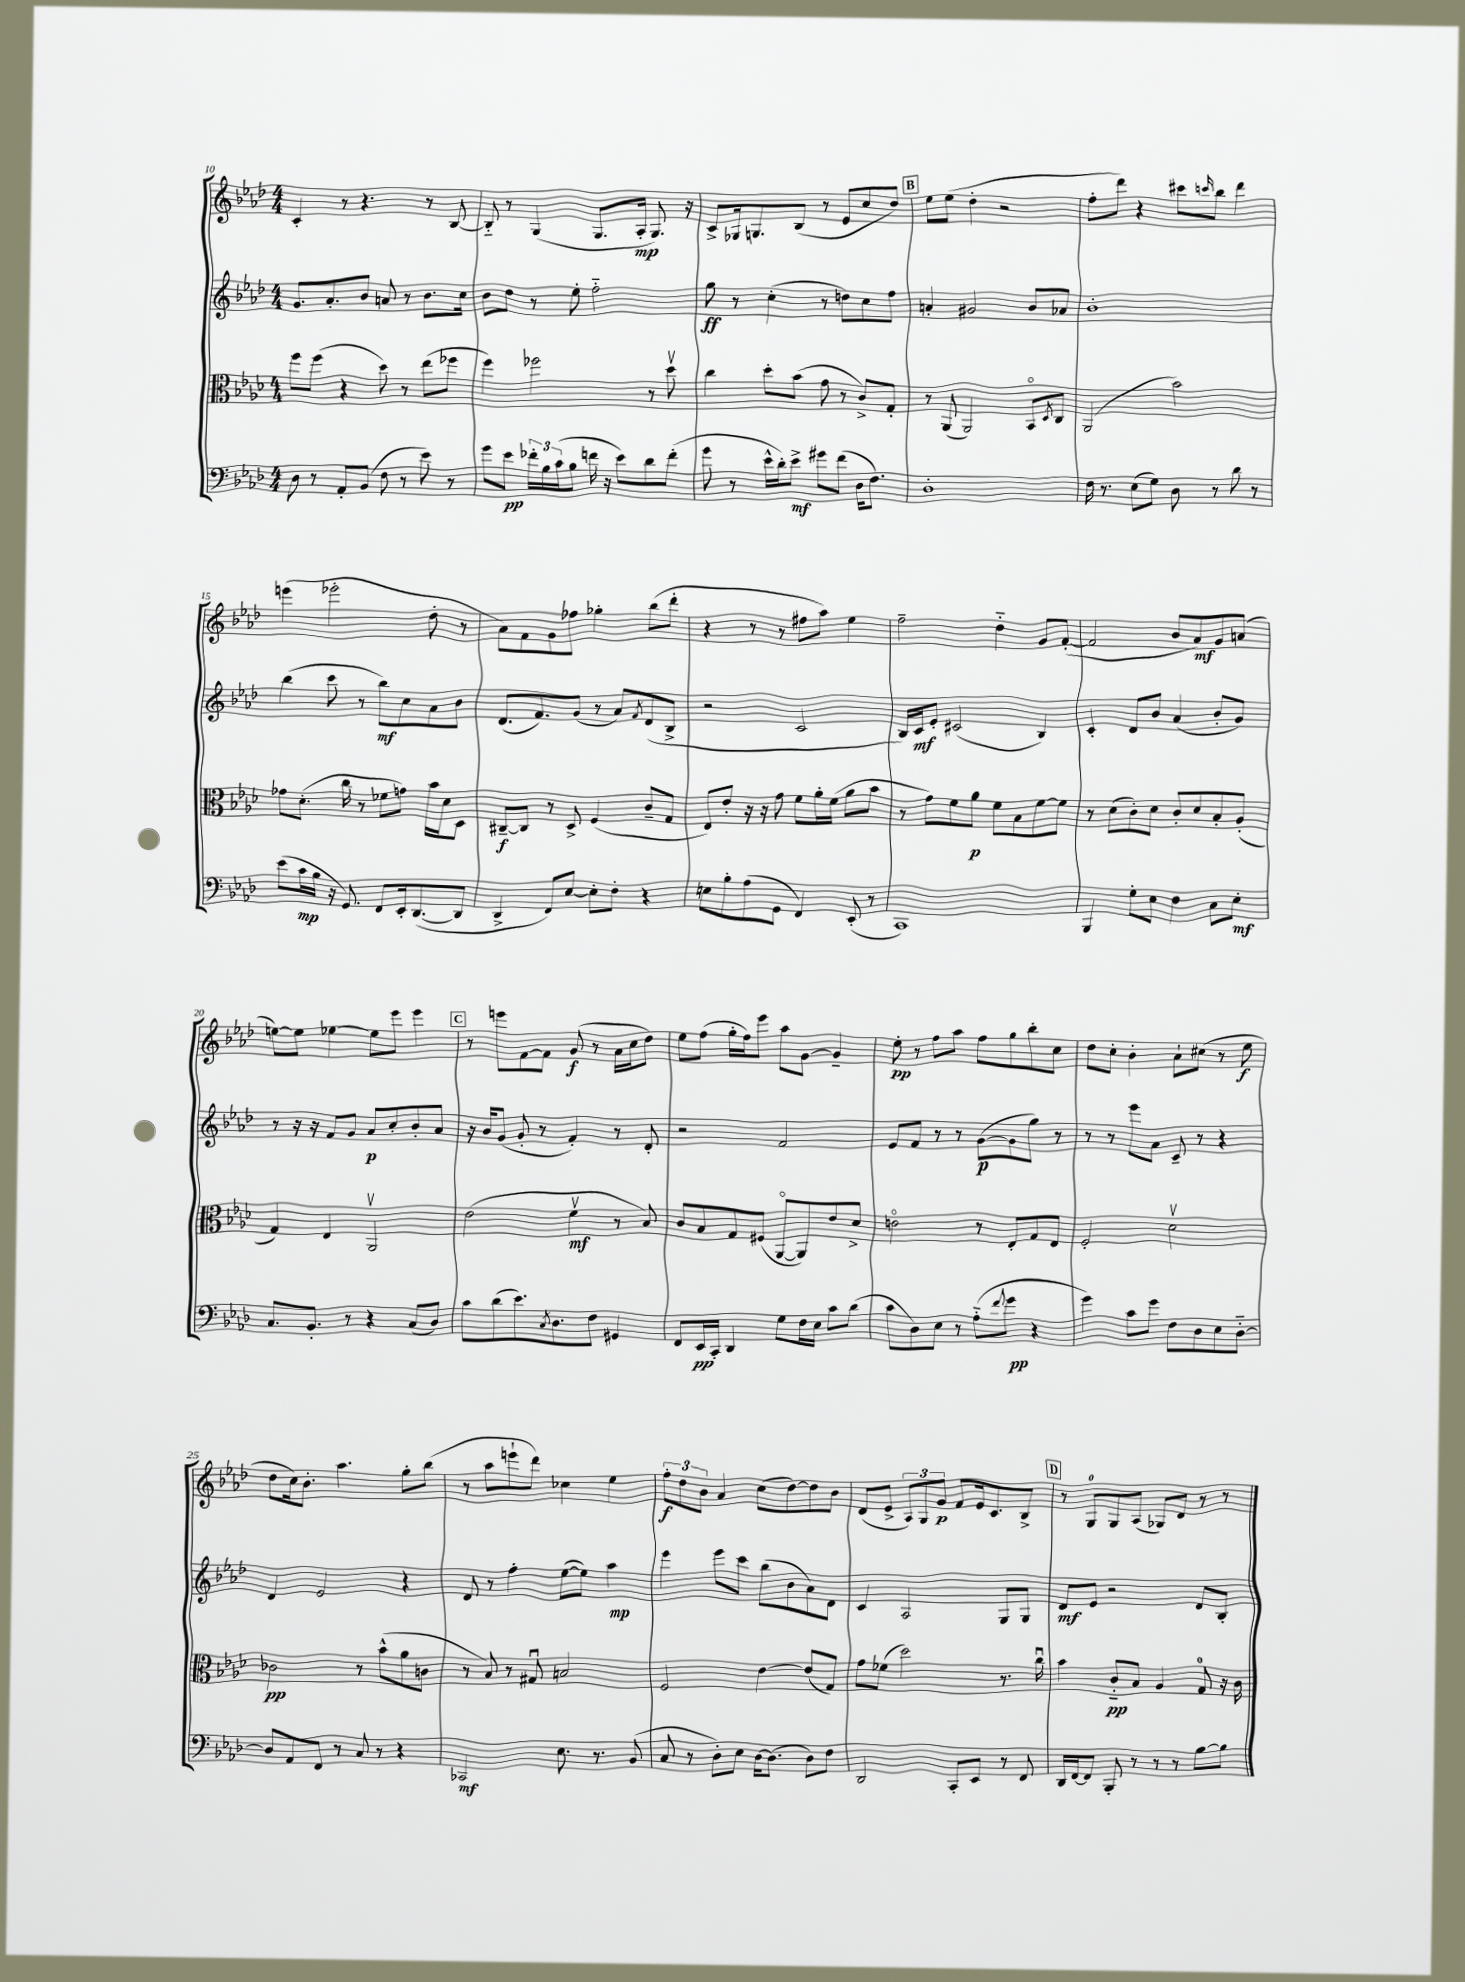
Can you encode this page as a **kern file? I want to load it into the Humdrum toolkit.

**kern	**dynam	**kern	**dynam	**kern	**dynam	**kern	**dynam
*part4	*part4	*part3	*part3	*part2	*part2	*part1	*part1
*staff4	*staff4	*staff3	*staff3	*staff2	*staff2	*staff1	*staff1
*clefF4	*	*clefC3	*	*clefG2	*	*clefG2	*
*k[b-e-a-d-]	*	*k[b-e-a-d-]	*	*k[b-e-a-d-]	*	*k[b-e-a-d-]	*
*M4/4	*	*M4/4	*	*M4/4	*	*M4/4	*
=10	=10	=10	=10	=10	=10	=10	=10
8D-\	.	8ff\L	.	8.g/L	.	4c'/	.
8r	.	(8ff\J	.	.	.	.	.
.	.	.	.	8.a-'/	.	.	.
8AA-'/L	.	4r	.	.	.	8r	.
(8BB-/J	.	.	.	8b-/J	.	4.r	.
8F\	.	8dd-\)	.	8an/	.	.	.
8r	.	8r	.	8r	.	.	.
8e-\)	.	(8ee-\L	.	8.b-\L	.	8r	.
8r	.	8ff-X\J	.	.	.	[8B-/	.
.	.	.	.	16cc\Jk	.	.	.
=11	=11	=11	=11	=11	=11	=11	=11
8g\L	.	4ff\)	.	8b-\L	.	8B-/]	.
8e-\J	pp	.	.	8dd-\J	.	8r	.
24f-X'\LL	.	2ff-X\	.	8r	.	(4G/	.
24B-\	.	.	.	.	.	.	.
(24c\J	.	.	.	.	.	.	.
8B-\J	.	.	.	8ee-'\	.	.	.
16fn\	.	.	.	2ff\	.	8.G/L	.
16r	.	.	.	.	.	.	.
8e-\L)	.	.	.	.	.	.	.
.	.	.	.	.	.	16A-'/Jk	mp
8d-\	.	8r	.	.	.	8.G/)	.
(8f'\J	.	8dd-v\	.	.	.	.	.
.	.	.	.	.	.	16r	.
=12	=12	=12	=12	=12	=12	=12	=12
8g\	.	4cc\	.	8gg\	ff	8c^/L	.
8r	.	.	.	8r	.	16G-X/k	.
.	.	.	.	.	.	8.Gn/	.
16e-^^\LL	.	8dd-'\L	.	(4cc'\	.	.	.
16d-'\J)	.	.	.	.	.	.	.
8e-^\J	mf	(8b-\J	.	.	.	(8B-/J	.
8g#X\L	.	8g\	.	8r	.	8r	.
(8f\J	.	8r	.	8ddn\L)	.	8e-/L	.
16D-\KL	.	8c^/L)	.	8cc\	.	8cc/	.
8.F\J)	.	.	.	.	.	.	.
.	.	8G'/J	.	8ff\J	.	8dd-/J)	.
!!LO:REH:place=s1:t=B
=13	=13	=13	=13	=13	=13	=13	=13
1D-'	.	8r	.	4an'/	.	8ee-\L	.
.	.	(8AA-/	.	.	.	(8ee-\J	.
.	.	2AA-/)	.	2g#X/	.	4dd-'\	.
.	.	.	.	.	.	2r	.
.	.	8BB-/L	.	8b-/L	.	.	.
.	.	8qD-/	.	.	.	.	.
.	.	8C/J	.	8a-X/J	.	.	.
=14	=14	=14	=14	=14	=14	=14	=14
16F\	.	(2AA-/	.	1b-'	.	8ff'\L	.
8.r	.	.	.	.	.	.	.
.	.	.	.	.	.	8ddd-\J)	.
(8E-\L	.	.	.	.	.	4r	.
8G\J)	.	.	.	.	.	.	.
8D-\	.	2b-\)	.	.	.	8ccc#X\L	.
.	.	.	.	.	.	16qqcccn/	.
8r	.	.	.	.	.	8bb-\J	.
8d-\	.	.	.	.	.	4ddd-\	.
8r	.	.	.	.	.	.	.
!!LO:LB:g=z
=15	=15	=15	=15	=15	=15	=15	=15
(8e-\L	.	8g-X\L	.	(4bb-\	.	(4eeen\	.
16c\L	mp	(8.d-'\J	.	.	.	.	.
16B-\JJ	.	.	.	.	.	.	.
16r	.	.	.	8ccc\	.	2eee-X'\	.
8.GG/)	.	16cc\	.	.	.	.	.
.	.	8r	.	8r	.	.	.
8FF/L	.	8f-X\L	.	8bb-\L)	mf	.	.
16EE-'/k	.	8gn\J)	.	8cc\	.	.	.
([8.DD-/	.	.	.	.	.	.	.
.	.	16b-\LL	.	8a-\	.	8dd-'\	.
.	.	16d-\J	.	.	.	.	.
8DD-/J]	.	8D-\J	.	8b-\J	.	8r	.
=16	=16	=16	=16	=16	=16	=16	=16
4DD-^/	.	[8C#X~/L	f	(8.d-/L	.	8a-\L)	.
.	.	8C#/J]	.	.	.	8f\	.
.	.	.	.	8.f/)	.	.	.
8FF/L)	.	8r	.	.	.	8g\	.
[8E-/J	.	8D-^/	.	(8g/J	.	8ff-X\J	.
8E-'\L]	.	(4F/	.	8r	.	4gg-X'\	.
8F'\J	.	.	.	8a-/L)	.	.	.
.	.	.	.	8qf/	.	.	.
4r	.	8c~/L	.	(8d-/	.	(8bb-\L	.
.	.	8G/J	.	8B-^/J	.	8ddd-'\J	.
=17	=17	=17	=17	=17	=17	=17	=17
8En\L	.	8E-/L)	.	2r	.	4r	.
8B-'\	.	8e-'/J	.	.	.	.	.
(8A-\	.	16r	.	.	.	8r	.
.	.	16r	.	.	.	.	.
8GG\J	.	8g\	.	.	.	8r	.
4FF/)	.	8f\L	.	2c/	.	8ff#X\L	.
.	.	16a-'\L	.	.	.	8aa-\J)	.
.	.	(16f\JJ	.	.	.	.	.
(8EE-'/	.	8a-\L	.	.	.	4ee-\	.
8r	.	8b-\J	.	.	.	.	.
=18	=18	=18	=18	=18	=18	=18	=18
1CC)	.	8r	.	16B-/LL)	.	2ff~\	.
.	.	.	.	16c/J	mf	.	.
.	.	8g\L)	.	8e-'/J	.	.	.
.	.	8f\	.	(2c#X/	.	.	.
.	.	8a-\J	p	.	.	.	.
.	.	8f\L	.	.	.	4dd-\	.
.	.	8B-\	.	.	.	.	.
.	.	[8f\	.	4B-/)	.	8g/L	.
.	.	8f\J]	.	.	.	([8f'/J	.
=19	=19	=19	=19	=19	=19	=19	=19
4BBB-/	.	8r	.	4c'/	.	2f/]	.
.	.	(8d-\L	.	.	.	.	.
8G'\L	.	8c'\)	.	8d-/L	.	.	.
8E-\J	.	8d-\J	.	8b-/J	.	.	.
4F\	.	8c'/L	.	(4a-/	.	8b-/L	.
.	.	8d-/	.	.	.	8a-/)	mf
8C\L	.	8B-'/	.	8b-'/L	.	8g/	.
8E-'\J	mf	(8A-'/J	.	8g/J)	.	(8an/J	.
!!LO:LB:g=z
=20	=20	=20	=20	=20	=20	=20	=20
8.C/L	.	4G/)	.	8r	.	[8een\L)	.
.	.	.	.	16r	.	8ee\J]	.
8.BB-'/J	.	.	.	16r	.	.	.
.	.	4E-/	.	8f/L	.	[4ee-X\	.
8r	.	.	.	8g/J	.	.	.
4r	.	2AA-v/	.	8a-/L	p	8ee-\L]	.
.	.	.	.	8cc'/	.	8eee-\J	.
(8C/L	.	.	.	8b-'/	.	4eee-\	.
8D-/J)	.	.	.	8a-/J	.	.	.
!!LO:REH:place=s1:t=C
=21	=21	=21	=21	=21	=21	=21	=21
8c\L	.	(2e-\	.	16r	.	8r	.
.	.	.	.	16b-/KL	.	.	.
(8d-\	.	.	.	(8g/J	.	8eeen\L	.
8.e-\)	.	.	.	8g'/	.	[8f\	.
.	.	.	.	8r	.	8f\J]	.
8qC/	.	.	.	.	.	.	.
8.D-\	.	.	.	.	.	.	.
.	.	4fv\	mf	4f'/)	.	(8g/	f
8F\J	.	.	.	.	.	8r	.
4GG#X/	.	8r	.	8r	.	16a-\LL	.
.	.	.	.	.	.	16cc\J	.
.	.	8B-/)	.	8d-'/	.	8dd-\J)	.
=22	=22	=22	=22	=22	=22	=22	=22
8FF/L	.	8c/L	.	2r	.	8ee-\L	.
16EE-/L	pp	8B-/	.	.	.	(8ff\J	.
16CC'/JJ	.	.	.	.	.	.	.
4DD-/	.	8G/	.	.	.	16gg'\LL	.
.	.	.	.	.	.	16ff\J)	.
.	.	(8F#X/J	.	.	.	8eee-\J	.
8G\L	.	[8AA-/L	.	2f/	.	8aa-\L	.
16F\L	.	8AA-/])	.	.	.	[8g\J	.
16E-\JJ	.	.	.	.	.	.	.
8c\L	.	8e-/	.	.	.	4g~/]	.
(8d-\J	.	8d-^/J	.	.	.	.	.
=23	=23	=23	=23	=23	=23	=23	=23
8c\L	.	2en\	.	8e-/L	.	8ee-'\	pp
8D-\)	.	.	.	8f/J	.	8r	.
8E-\J	.	.	.	8r	.	8ff\L	.
8r	.	.	.	8r	.	8aa-\J	.
(8A-\L	.	8r	.	([8g\L	p	8ff\L	.
8qqf/	.	.	.	.	.	.	.
8g\J	pp	8E-'/L	.	8g\]	.	8gg\	.
4r	.	8G/	.	8gg\J)	.	8bb-'\	.
.	.	8E-/J	.	8r	.	8cc\J	.
=24	=24	=24	=24	=24	=24	=24	=24
4g\)	.	2F'/	.	8r	.	8dd-\L	.
.	.	.	.	8r	.	8cc'\J	.
8c\L	.	.	.	8eee-\L	.	4b-'\	.
8g\J	.	.	.	8a-\J	.	.	.
8F\L	.	2d-v\	.	8c~/	.	8a-`\L	.
8D-\	.	.	.	8r	.	(8cc#X\J	.
8E-\	.	.	.	4r	.	8r	.
[8D-\J	.	.	.	.	.	8ee-\	f
!!LO:LB:g=z
=25	=25	=25	=25	=25	=25	=25	=25
8D-/L]	.	2c-X\	pp	4d-/	.	8dd-\L	.
8AA-/	.	.	.	.	.	16cc\k)	.
.	.	.	.	.	.	8.b-'\J	.
8FF/J	.	.	.	2e-/	.	.	.
8r	.	.	.	.	.	4.aa-\	.
8C/	.	8r	.	.	.	.	.
8r	.	(8b-^^\L	.	.	.	.	.
4r	.	8a-\	.	4r	.	8gg'\L	.
.	.	8cn\J	.	.	.	(8bb-\J	.
=26	=26	=26	=26	=26	=26	=26	=26
2CC-X/	mf	8r	.	8d-/	.	8r	.
.	.	8B-/)	.	8r	.	8aa-\L	.
.	.	8r	.	4ff'\	.	8eeen`\	.
.	.	8G#Xu/	.	.	.	8ddd-\J)	.
8.E-\	.	2Bn/	.	([8ee-\L	.	4cc-X\	.
.	.	.	.	8ee-\J])	.	.	.
8.r	.	.	.	.	.	.	.
.	.	.	.	4aa-\	mp	4ee-\	.
(8BB-/	.	.	.	.	.	.	.
=27	=27	=27	=27	=27	=27	=27	=27
8C/	.	2F/	.	4eee-\	.	12ff'\L	f
.	.	.	.	.	.	12dd-\	.
8r	.	.	.	.	.	.	.
.	.	.	.	.	.	12b-\J	.
8D-'\L)	.	.	.	8eee-\L	.	4a-/	.
8E-\J	.	.	.	8ccc\J	.	.	.
[16D-\KL	.	[4e-\	.	(8bb-\L	.	(8cc\L	.
(8.D-\J]	.	.	.	.	.	.	.
.	.	.	.	8b-\	.	[8dd-\)	.
8D-\L)	.	(8e-/L]	.	8a-\)	.	8dd-\]	.
8F\J	.	8G/J)	.	8d-\J	.	8b-\J	.
=28	=28	=28	=28	=28	=28	=28	=28
2DD-/	.	8g\L	.	4c/	.	(8d-/L	.
.	.	(8f-X\J	.	.	.	8e-^/J	.
.	.	2dd-\)	.	2A-/	.	12A-/L)	.
.	.	.	.	.	.	12G/	.
.	.	.	.	.	.	12g/J	p
8CC'/L	.	.	.	.	.	8f/L	.
8EE-/J	.	.	.	.	.	16e-/k	.
.	.	.	.	.	.	8.c/	.
8r	.	8.r	.	8G/L	.	.	.
8FF/	.	.	.	8G/J	.	8B-^/J	.
.	.	16ccu\	.	.	.	.	.
!!LO:REH:place=s1:t=D
=29	=29	=29	=29	=29	=29	=29	=29
16DD-/LL	.	4b-\	.	8d-/L	mf	8r	.
[16FF/J	.	.	.	.	.	.	.
8FF/J]	.	.	.	8e-/J	.	8G/L	.
8BBB-'/	.	8c/L	pp	2r	.	8G/	.
8r	.	8B-/J	.	.	.	(8A-/J	.
8r	.	4A-/	.	.	.	8G-X/L)	.
8r	.	.	.	.	.	8d-/J	.
[8B-\L	.	8G/	.	8d-/L	.	8r	.
8B-\J]	.	16r	.	8B-'/J	.	8r	.
.	.	16c\	.	.	.	.	.
==	==	==	==	==	==	==	==
*-	*-	*-	*-	*-	*-	*-	*-
